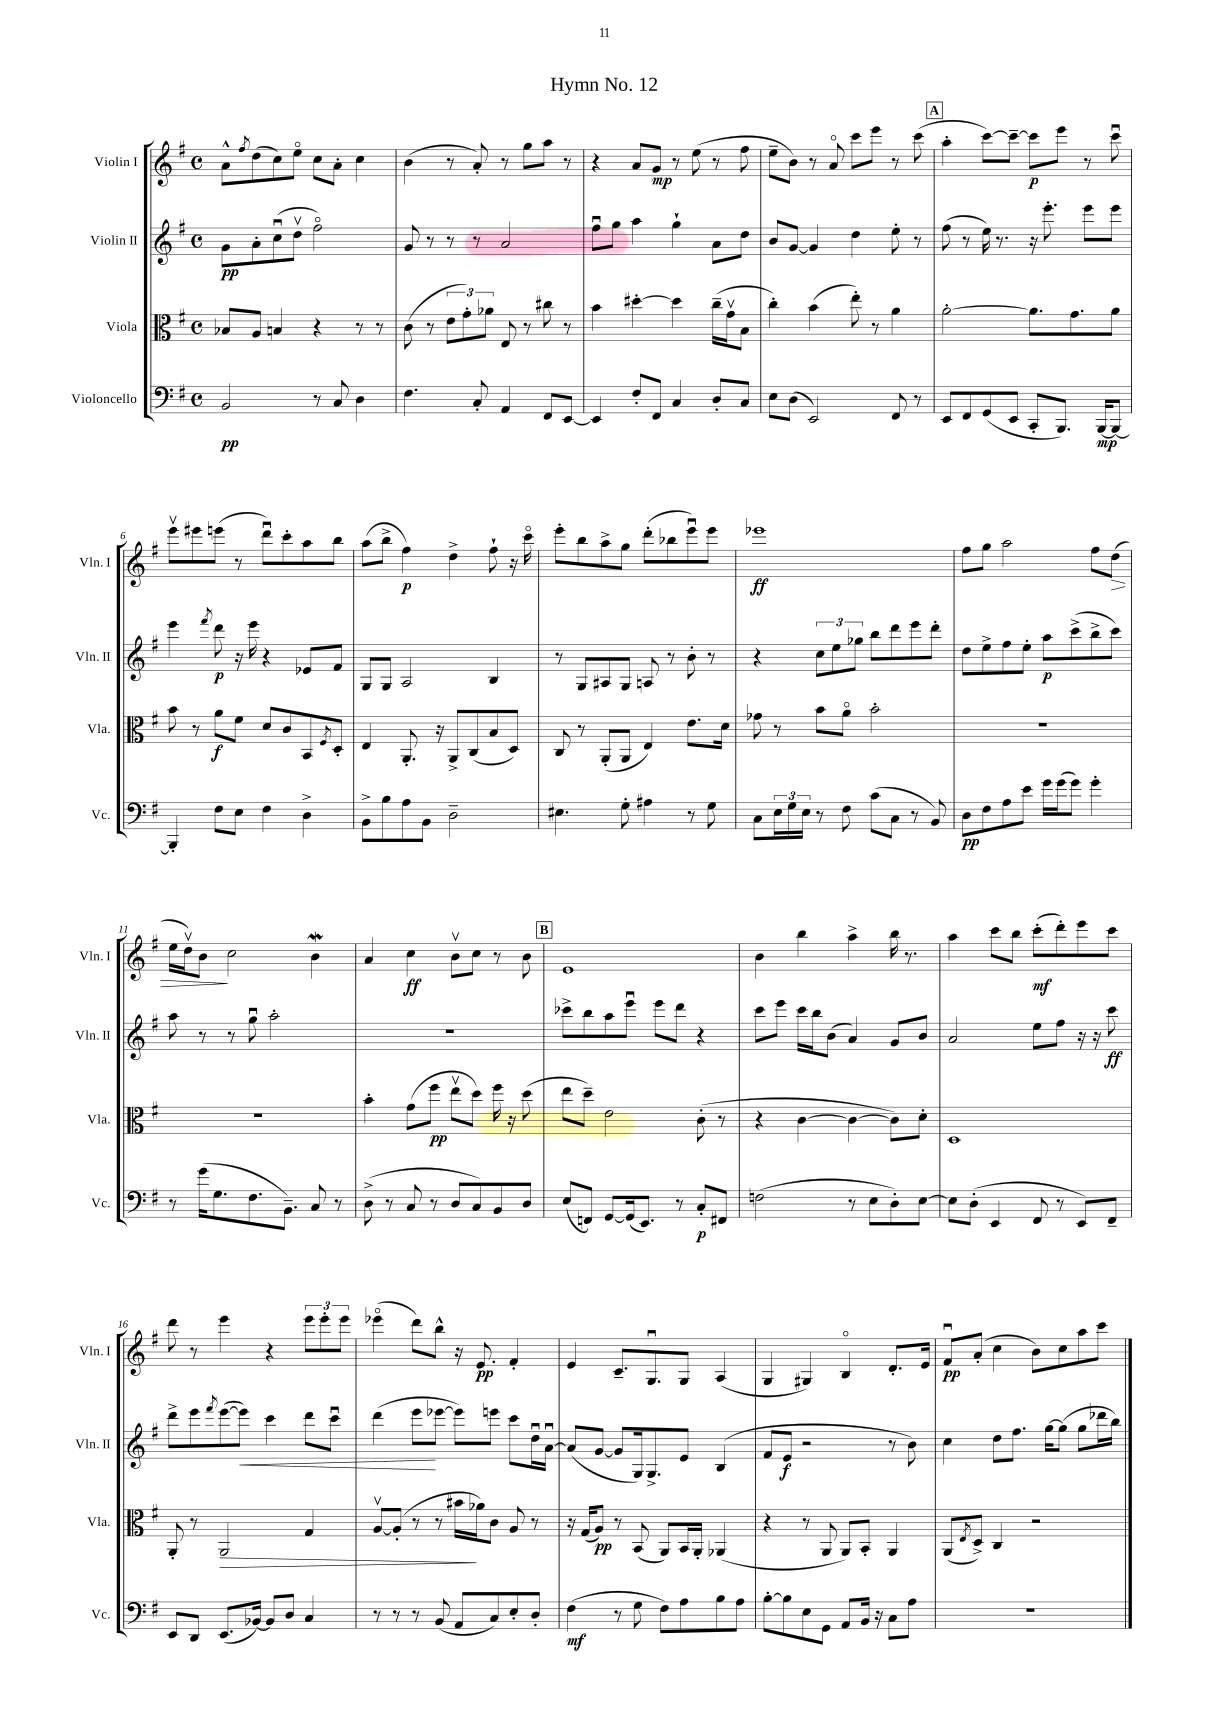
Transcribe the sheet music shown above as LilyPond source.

\header { title = "Hymn No. 12" }
<<
\new StaffGroup <<
\new Staff = "s0" \with { instrumentName = "Violin I" shortInstrumentName = "Vln. I" } {
    \clef treble \key g \major \defaultTimeSignature \time 4/4
    a'8-^ \acciaccatura { fis''8 } d''8( c''8) e''8\flageolet c''8 a'8-. c''4 |
    b'4( r8 a'8-.) r8 g''8 a''8 r8 |
    r4 a'8 g'8\mp r8 e''8( r8 fis''8 |
    e''8-- b'8) r8 a'8\flageolet c'''8 e'''8 r8 c'''8( |
    \mark \markup { \box "A" } a''4-. c'''8~) c'''8~-- c'''8\p e'''8 r8 c'''8\downbow |
    e'''8\upbow eis'''8 e'''8( r8 d'''8\downbow) c'''8-. a''8 b''8 |
    a''8( b''8-> fis''4\p) d''4-> fis''8-! r16 c'''16\flageolet |
    e'''8-. b''8 a''8-> g''8 d'''8-.( bes''8 e'''8\downbow) e'''8 |
    ees'''1\ff |
    fis''8 g''8 a''2 fis''8 d''8\>( |
    e''16 d''16\upbow) b'8\! c''2 b'4\mordent |
    a'4 c''4\ff b'8\upbow c''8 r8 b'8 |
    \mark \markup { \box "B" } e'1 |
    b'4 b''4 a''4-> b''16 r8. |
    a''4 c'''8 b''8 c'''8-.\mf( d'''8-.) e'''8 c'''8 |
    d'''8 r8 e'''4 r4 \tuplet 3/2 { e'''8 e'''8-. e'''8 } |
    ees'''4\flageolet( d'''8) b''8-^ r16 e'8.\pp fis'4-. |
    e'4 c'8.-- g8.\downbow g8 a4( |
    g4 gis4) b4\flageolet d'8.-. e'16 |
    fis'8\downbow\pp a'8-.( c''4 b'8) c''8 a''8 c'''8 \bar "|." |
}
\new Staff = "s1" \with { instrumentName = "Violin II" shortInstrumentName = "Vln. II" } {
    \clef treble \key g \major \defaultTimeSignature \time 4/4
    g'8\pp a'8-. c''8\downbow( d''8\upbow fis''2\flageolet) |
    g'8 r8 r8 r8 a'2 |
    fis''8\downbow g''8 a''4 g''4-! a'8 d''8 |
    b'8 g'8~ g'4 d''4 e''8-. r8 |
    \mark \markup { \box "A" } fis''8( r8 e''16) r8. r16 e'''8.-. e'''8 e'''8 |
    e'''4 \acciaccatura { fis'''8 } d'''8\p r16 e'''16 r4 ees'8 fis'8 |
    g8 g8 a2 b4 |
    r8 g8 ais8 g8 a8 r8 b'8-. r8 |
    r4 \tuplet 3/2 { c''8 e''8 ges''8 } b''8 d'''8 e'''8 d'''8-. |
    d''8 e''8-> fis''8 e''8-. a''8\p c'''8->( b''8-> c'''8) |
    a''8 r8 r8 g''8\downbow a''2-. |
    R1 |
    \mark \markup { \box "B" } ces'''8-> b''8 a''8 e'''8\downbow e'''8 d'''8 r4 |
    c'''8 e'''8 c'''16 b''16 b'8( a'4) g'8 b'8 |
    a'2 e''8 fis''8 r16 r16 c'''8\ff |
    d'''8-> e'''8 \acciaccatura { fis'''8 } e'''8~( e'''8\<) c'''4 d'''8 c'''8\downbow |
    d'''4( e'''8\! ees'''8~ ees'''8) e'''8 c'''8 d''16\downbow a'16~\downbow |
    a'8( g'8~ g'8 g16) g8.-> e'8 b4( |
    fis'8 e'8\f r2 r8 b'8) |
    c''4 d''8 fis''8. g''16~ g''8( g''8 des'''16 b''16) \bar "|." |
}
\new Staff = "s2" \with { instrumentName = "Viola" shortInstrumentName = "Vla." } {
    \clef alto \key g \major \defaultTimeSignature \time 4/4
    bes8 a8 b4 r4 r8 r8 |
    c'8( r8 \tuplet 3/2 { e'8 g'8-.) aes'8 } e8 r8 cis''8 r8 |
    b'4 dis''4~-. dis''4 c''16--( g'16\upbow b8 |
    c''4-.) b'4( e''8-.) r8 a'4 |
    \mark \markup { \box "A" } a'2~-. a'8. g'8. a'8 |
    b'8 r8 a'8\f fis'8 d'8 c'8 b,8 \acciaccatura { fis8 } d8-. |
    e4 a,8.-. r16 a,8-> c8( b8 d8) |
    c8 r8 a,8-.( a,8 e4) e'8. d'16 |
    ges'8 r8 b'8 a'8\flageolet b'2-. |
    R1 |
    R1 |
    b'4-. g'8( fis''8\pp e''8\upbow d''8) fis''16 r16 d''8( |
    \mark \markup { \box "B" } e''8 d''8--) e'2 c'8-.( r8 |
    r4 c'4~ c'4~ c'8) d'8-. |
    d1 |
    a,8-. r8 a,2\> g4 |
    a8~\upbow a8-.( r8 r8 bis'16\! aes'16) c'8 a8 r8 |
    r16 g16( a8\pp) r8 b,8( a,8) b,16 a,16-. aes,4( |
    r4 r8 a,8 a,8) b,8-. a,4 |
    a,8( \acciaccatura { e8 } d8->) c4 r2 \bar "|." |
}
\new Staff = "s3" \with { instrumentName = "Violoncello" shortInstrumentName = "Vc." } {
    \clef bass \key g \major \defaultTimeSignature \time 4/4
    b,2\pp r8 c8 d4 |
    fis4. c8-. a,4 fis,8 e,8~ |
    e,4 fis8-. fis,8 c4 d8-. c8 |
    e8 d8( e,2) fis,8 r8 |
    \mark \markup { \box "A" } e,8 fis,8 g,8( e,8 c,8-. b,,8.) b,,16~\mp b,,8~ |
    b,,4-. fis8 e8 fis4 d4-> |
    b,8-> b8 a8 b,8 d2-- |
    eis4. g8-. ais4 r8 g8 |
    c8 \tuplet 3/2 { e16 g16 e16 } r8 fis8 c'8( c8 r8 b,8) |
    d8\pp fis8 a8 e'8 g'16 g'16( g'8) g'4-. |
    r8 g'16( g8. fis8. b,8.--) c8 r8 |
    d8->( r8 c8 r8 d8 c8) b,8 d8 |
    \mark \markup { \box "B" } e8( f,8) g,8~ g,16( e,8.) r8 c8-.\p fis,8 |
    f2( r8 e8 d8-.) e8~ |
    e8 d8-.( e,4 fis,8 r8 e,8) fis,8-- |
    e,8 d,8 e,8.( bes,16~) bes,8 d8 c4 |
    r8 r8 r8 b,8( a,8 c8) e8-. d8-. |
    fis4\mf( r8 g8 fis8) a8 b8 a8 |
    b8~-. b8 e8 g,8 a,8 b,16 r16 c8 a8 |
    R1 \bar "|." |
}
>>
>>
